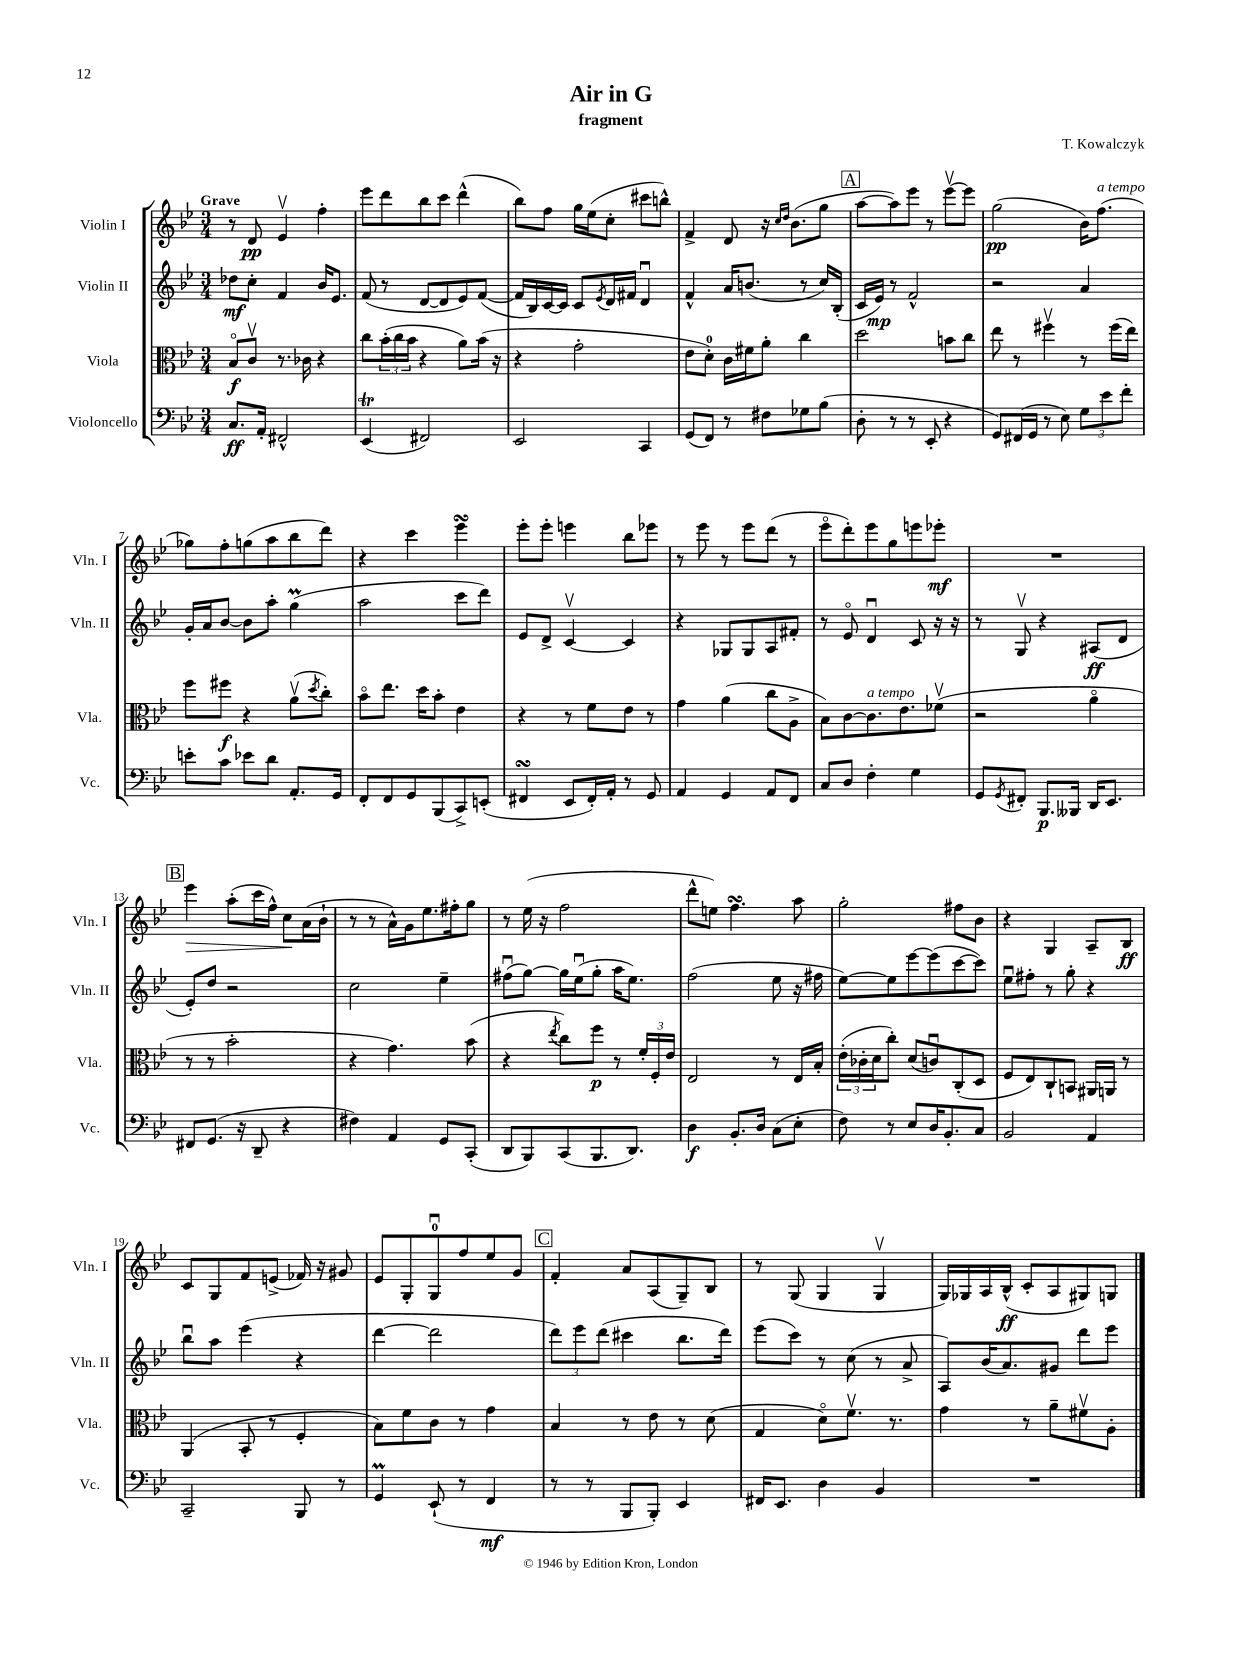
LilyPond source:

\header { title = "Air in G" composer = "T. Kowalczyk" subtitle = "fragment" }
<<
\new StaffGroup <<
\new Staff = "s0" \with { instrumentName = "Violin I" shortInstrumentName = "Vln. I" } {
    \clef treble \key bes \major \numericTimeSignature \time 3/4 \tempo "Grave"
    r8 d'8\pp ees'4\upbow f''4-. |
    ees'''8 d'''8 bes''8 c'''8 d'''4-^( |
    bes''8) f''8 g''16 ees''16( c''8-. cis'''8 b''8-^) |
    f'4-> d'8 r16 \grace { c''16 d''16 } bes'8.( g''8 |
    \mark \markup { \box "A" } a''8~ a''8) ees'''8 r8 ees'''8~\upbow ees'''8 |
    g''2\pp( bes'16) f''8.^\markup { \italic "a tempo" }( |
    ges''8) f''8-. g''8( a''8 bes''8 d'''8) |
    r4 c'''4 ees'''4\turn |
    ees'''8-. ees'''8-. e'''4 bes''8 ees'''8 |
    r8 ees'''8 r8 ees'''8 d'''8( r8 |
    ees'''8\flageolet d'''8-.) ees'''8 g''8 e'''8 ees'''8-.\mf |
    R2. |
    \mark \markup { \box "B" } ees'''4\> a''8-.( c'''16 f''16-^) c''8\! a'16( bes'16-! |
    r8 r8 a'16-^) g'16 ees''8. fis''16-. g''8 |
    r8 ees''16( r16 f''2 |
    d'''8-^ e''8) f''4.\turn a''8 |
    g''2-. fis''8 bes'8 |
    r4 g4 a8-- bes8\ff |
    c'8 g8 f'8 e'8->( fes'16) r16 gis'8 |
    ees'8 g8-. g8-0\downbow f''8 ees''8 g'8 |
    \mark \markup { \box "C" } f'4-. a'8 a8( g8--) bes8 |
    r8 g8( g4 g4\upbow |
    g16) ges16 a16 bes16-^\ff( c'8-. a8 gis8) g8 \bar "|." |
}
\new Staff = "s1" \with { instrumentName = "Violin II" shortInstrumentName = "Vln. II" } {
    \clef treble \key bes \major \numericTimeSignature \time 3/4
    des''8\mf c''8-. f'4 bes'16 ees'8. |
    f'8( r8 d'8~ d'8 ees'8) f'8~( |
    f'16 bes16) c'16~ c'16 c'8 \acciaccatura { ees'8 } d'16 fis'16 d'4\downbow |
    f'4-^ a'16 b'8.( r8 c''16) bes16-.( |
    \mark \markup { \box "A" } c'16 ees'16\mp) r8 f'2-^ |
    r2 a'4 |
    g'16-. a'16 bes'8~ bes'8 a''8-. g''4\prall( |
    a''2 c'''8 d'''8) |
    ees'8 d'8-> c'4~\upbow c'4 |
    r4 ges8 ges8 a8 fis'8-. |
    r8 ees'8\flageolet d'4\downbow c'8 r16 r16 |
    r8 g8\upbow r4 ais8\ff( d'8 |
    \mark \markup { \box "B" } ees'8-.) d''8 r2 |
    c''2 ees''4-- |
    fis''8\downbow( g''8~) g''16 ees''16\downbow( g''8-. a''16 ees''8.) |
    f''2( ees''8 r16 fis''16 |
    ees''8~) ees''8 ees'''8~ ees'''8( c'''8~ c'''8) |
    ees''8\downbow fis''8-. r8 g''8-. r4 |
    bes''8\downbow a''8 ees'''4( r4 |
    d'''4~ d'''2 |
    \mark \markup { \box "C" } \tuplet 3/2 { d'''8) ees'''8 d'''8( } cis'''4 bes''8. d'''16) |
    ees'''8( c'''8) r8 c''8( r8 a'8-> |
    a8) bes'16( a'8.) gis'8 d'''8 ees'''8 \bar "|." |
}
\new Staff = "s2" \with { instrumentName = "Viola" shortInstrumentName = "Vla." } {
    \clef alto \key bes \major \numericTimeSignature \time 3/4
    bes8\flageolet\f c'8\upbow r8. ces'16 r4 |
    c''8 \tuplet 3/2 { bes'16-.( c''16 bes'16 } r4 a'8) bes'16( r16 |
    r4 g'2-. |
    ees'8 d'8-0-.) c'16 fis'16 a'8-. c''4 |
    \mark \markup { \box "A" } d''2 b'8 c''8 |
    ees''8 r8 fis''4\upbow r8 fis''16( ees''16) |
    f''8 fis''8\f r4 a'8\upbow( \acciaccatura { d''8 } c''8-.) |
    bes'8\flageolet ees''8. d''16 bes'8-. ees'4 |
    r4 r8 f'8 ees'8 r8 |
    g'4 a'4( c''8 a8-> |
    bes8) c'8~ c'8.^\markup { \italic "a tempo" } ees'8. fes'8\upbow( |
    r2 a'4\flageolet |
    \mark \markup { \box "B" } r8 r8 bes'2-. |
    r4 g'4.) bes'8( |
    r4 \acciaccatura { ees''8 } c''8) f''8\p r8 \tuplet 3/2 { f'16-. f16-. ees'16 } |
    ees2 r8 ees16 bes16-. |
    \tuplet 3/2 { ees'16-.( ces'16-. d'16 } c''8-.) d'8( c'8\downbow) c8-.( d8 |
    f8 ees8) c8-! b,8 ais,16 a,16 r8 |
    a,4( bes,8-. r8 f4-. |
    bes8) f'8 c'8 r8 g'4 |
    \mark \markup { \box "C" } bes4 r8 ees'8 r8 d'8( |
    g4 d'8\flageolet) f'8.\upbow r8. |
    g'4 r8 a'8-- fis'8\upbow a8-. \bar "|." |
}
\new Staff = "s3" \with { instrumentName = "Violoncello" shortInstrumentName = "Vc." } {
    \clef bass \key bes \major \numericTimeSignature \time 3/4
    c8.\ff a,16-. fis,2-^ |
    ees,4\trill( fis,2) |
    ees,2 c,4 |
    g,8( f,8) r8 fis8 ges8 bes8( |
    \mark \markup { \box "A" } d8-. r8 r8 ees,8-. r4 |
    g,8) fis,16( g,16 r8 ees8) \tuplet 3/2 { g8 ees'8 f'8-. } |
    e'8-. c'8 ees'8 d'8 a,8.-. g,16 |
    f,8-. f,8 g,8 bes,,8( c,8->) e,8-.( |
    fis,4\turn ees,8 fis,16-.) a,16-. r8 g,8 |
    a,4 g,4 a,8 f,8 |
    c8 d8 f4-. g4 |
    g,8 \acciaccatura { g,8 } fis,8-. bes,,8.\p beses,,16 d,16 ees,8. |
    \mark \markup { \box "B" } fis,8 g,8.( r16 d,8-- r4 |
    fis4) a,4 g,8 c,8-.( |
    d,8 bes,,8) c,8( bes,,8. d,8.) |
    d4\f bes,8.-. d16 c8( ees8-. |
    f8) r8 ees8 d16 bes,8.-. c8 |
    bes,2 a,4 |
    c,2-- bes,,8 r8 |
    g,4\prall ees,8-!( r8 f,4\mf |
    \mark \markup { \box "C" } r8 r8 bes,,8 bes,,8-.) ees,4 |
    fis,16 ees,8. d4 bes,4 |
    R2. \bar "|." |
}
>>
>>
